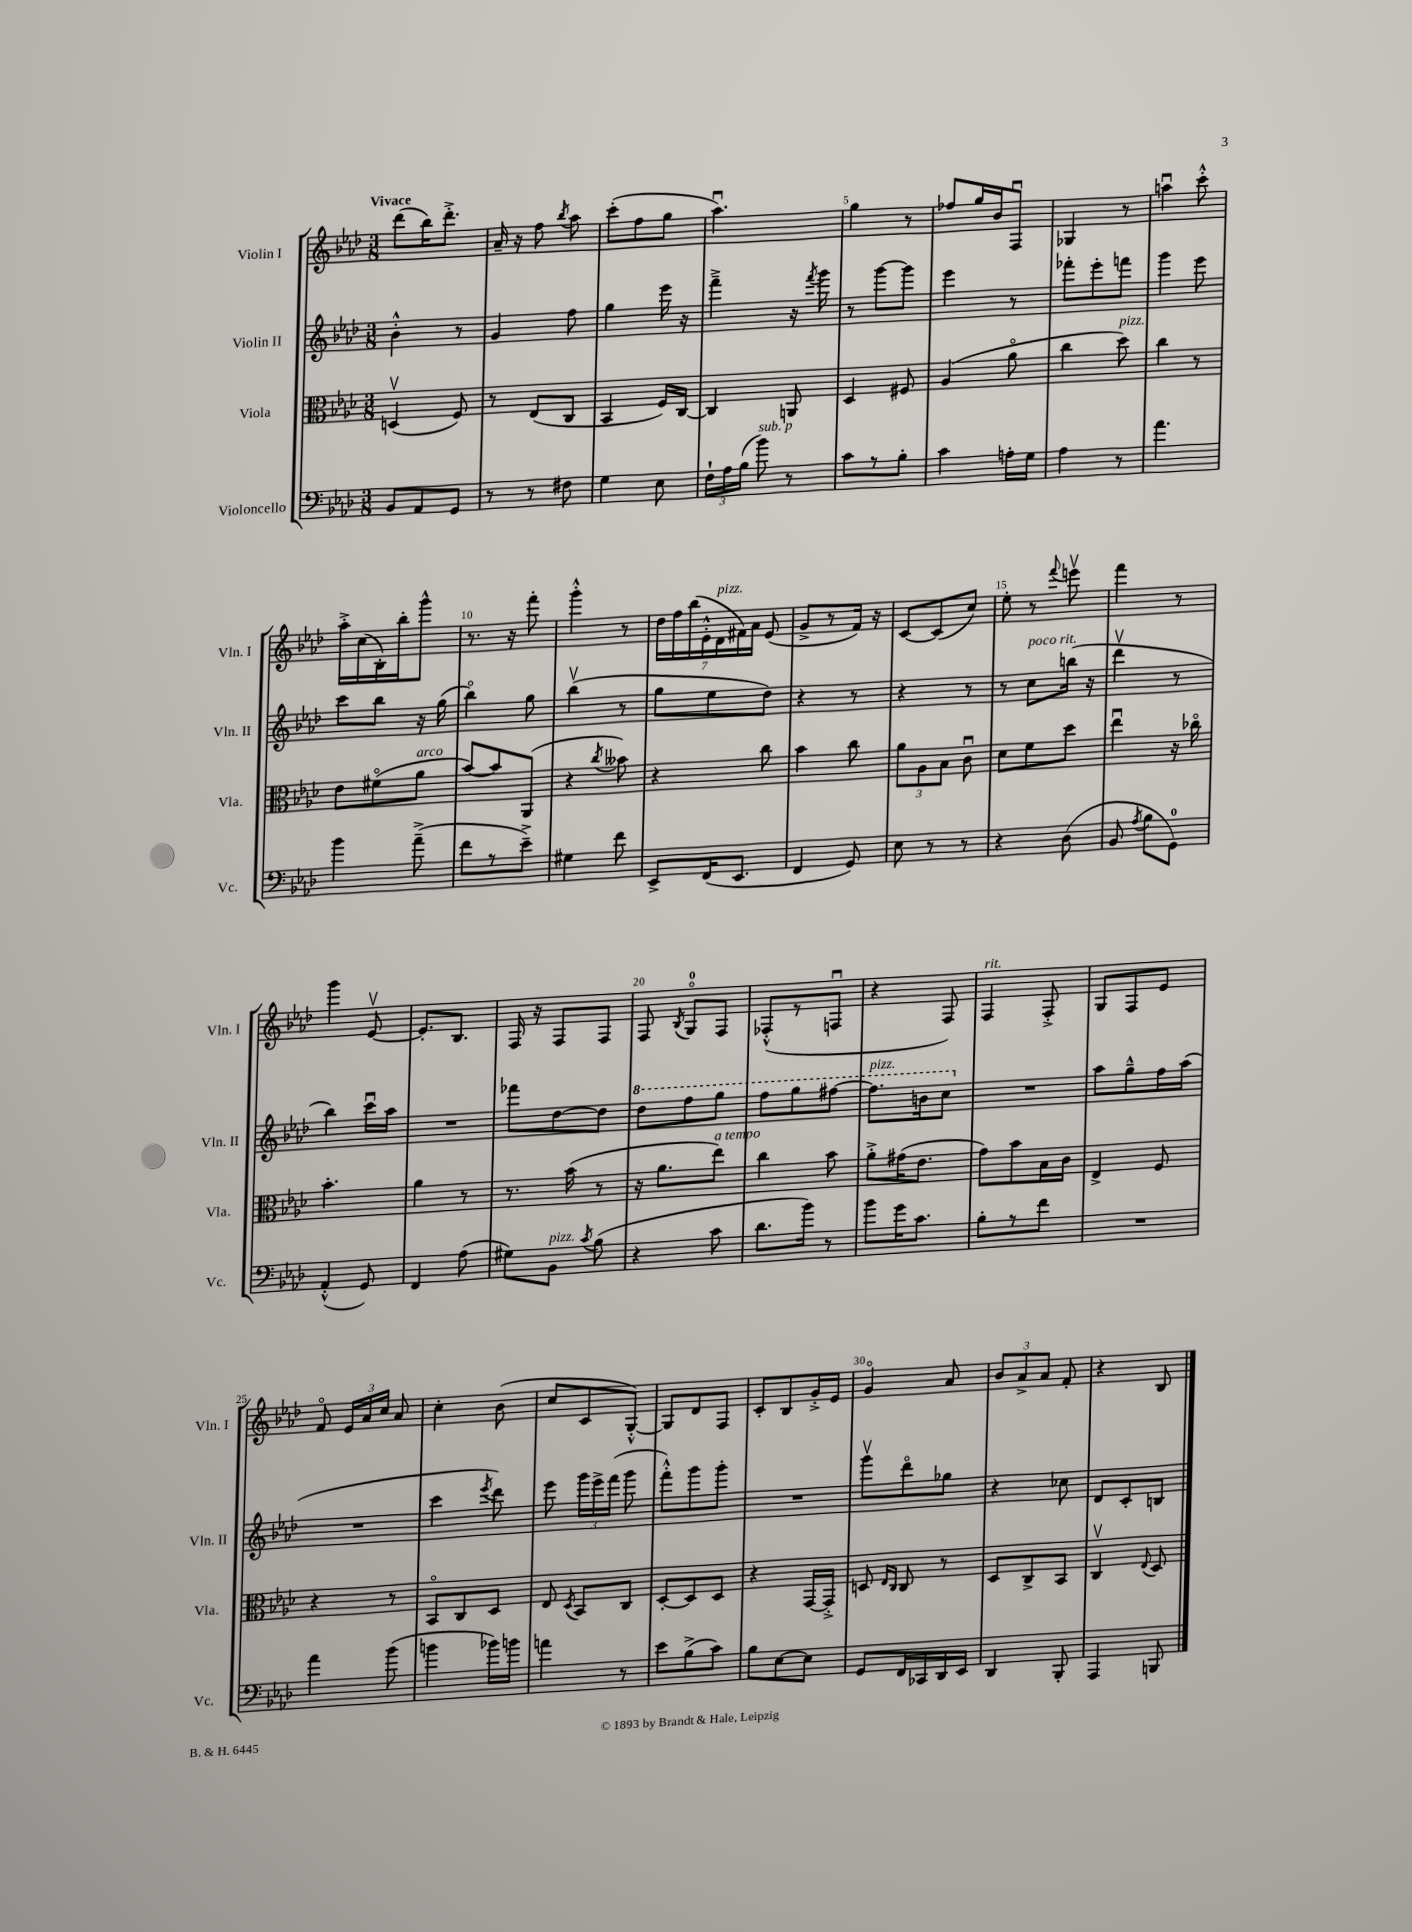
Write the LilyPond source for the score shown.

<<
\new StaffGroup <<
\new Staff = "s0" \with { instrumentName = "Violin I" shortInstrumentName = "Vln. I" } {
    \clef treble \key aes \major \numericTimeSignature \time 3/8 \tempo "Vivace"
    \autoBeamOff des'''8[( bes''16) des'''8.]-.-> |
    aes'16-- r16 f''8 \acciaccatura { bes''8 } aes''8 |
    c'''8[-.( f''8 g''8] |
    aes''4.\downbow) |
    g''4 r8 |
    fes''8[ g''16 bes'16 f8]\downbow |
    ges4 r8 |
    a''4\downbow c'''8-.-^ |
    aes''16[-.-> c''16( bes16-.) bes''16-. g'''8]-^ |
    r8. r16 f'''8-. |
    g'''4-.-^ r8 |
    \tuplet 7/4 { des''16[ f''16 bes''16( ees'16-.-^ des'16^\markup { \italic "pizz." } fis'16) aes'16] } ees'8( |
    g'8[-> r8 f'16]) r16 |
    c'8[~ c'8( c''8]) |
    ees''8-. r8 \appoggiatura { f'''8 } e'''8\upbow |
    f'''4 r8 |
    g'''4 ees'8~\upbow |
    ees'8.[-. bes8.] |
    f16 r16 f8[ f8] |
    f8 \acciaccatura { bes8 } g8[-0\flageolet f8] |
    fes8[-.-^( r8 f8]\downbow |
    r4 f8) |
    f4^\markup { \italic "rit." } f8-.-> |
    g8[ f8 ees'8] |
    f'8\flageolet \tuplet 3/2 { ees'16[ aes'16 c''16] } aes'8 |
    c''4-. bes'8( |
    c''8[ c'8 g8]~-.-^) |
    g8[ des'8 f8] |
    c'8[-. bes8 g'16-.-> ees'16] |
    g'4\flageolet aes'8 |
    \tuplet 3/2 { bes'8[ aes'8-> aes'8] } f'8-. |
    r4 bes8 \bar "|." |
}
\new Staff = "s1" \with { instrumentName = "Violin II" shortInstrumentName = "Vln. II" } {
    \clef treble \key aes \major \numericTimeSignature \time 3/8
    \autoBeamOff bes'4-.-^ r8 |
    g'4 f''8 |
    g''4 ees'''16 r16 |
    f'''4---> r16 \acciaccatura { f'''8 } g'''16 |
    r8 g'''8[~ g'''8] |
    ees'''4 r8 |
    fes'''8[-. ees'''8-. f'''8] |
    g'''4 ees'''8 |
    c'''8[ bes''8] r16 g''16( |
    bes''4\flageolet) g''8 |
    bes''4\upbow( r8 |
    g''8[ ees''8 des''8]) |
    r4 r8 |
    r4 r8 |
    r8 c''8[^\markup { \italic "poco rit." } b''16]( r16 |
    des'''4\upbow r8 |
    bes''4) c'''16[\downbow aes''16] |
    R4. |
    fes'''8[ des''8~ des''8] |
    \ottava #1 des'''8[ f'''8 g'''8] |
    f'''8[ g'''8 fis'''8]~ |
    fis'''8.[^\markup { \italic "pizz." } b''16 c'''8] \ottava #0 |
    R4. |
    aes''8[ g''8---^ f''16 aes''16]( |
    R4. |
    c'''4 \acciaccatura { ees'''8 } des'''8) |
    ees'''8 \tuplet 3/2 { g'''16[ ees'''16-> f'''16]( } g'''8 |
    f'''8[-.-^) g'''8 g'''8]-. |
    R4. |
    g'''8[\upbow des'''8\flageolet ges''8] |
    r4 ces''8 |
    des'8[ c'8-. b8] \bar "|." |
}
\new Staff = "s2" \with { instrumentName = "Viola" shortInstrumentName = "Vla." } {
    \clef alto \key aes \major \numericTimeSignature \time 3/8
    \autoBeamOff d4\upbow( f8) |
    r8 ees8[( c8] |
    bes,4 f16[) c16]~ |
    c4 a,8 |
    des4 fis8 |
    aes4( aes'8\flageolet |
    c''4 des''8^\markup { \italic "pizz." }) |
    c''4 r8 |
    ees'8[ fis'8\flageolet( aes'8]^\markup { \italic "arco" } |
    bes'8[~) bes'8 aes,8]( |
    r4 \acciaccatura { c''8 } beses'8) |
    r4 c''8 |
    bes'4 c''8 |
    \tuplet 3/2 { aes'8[ aes8 bes8] } c'8\downbow |
    des'8[ f'8 des''8] |
    ees''4\downbow r16 ces''16\flageolet |
    bes'4.-. |
    aes'4 r8 |
    r8. bes'16( r8 |
    r16 aes'8.[ ees''8]^\markup { \italic "a tempo" }) |
    c''4 bes'8 |
    aes'8[-.-> gis'16( ees'8.] |
    g'8[) bes'8 bes16 c'16] |
    ees4-> f8 |
    r4 r8 |
    bes,8[\flageolet c8 des8] |
    ees8 \acciaccatura { des8 } bes,8[ c8] |
    des8[~-. des8 des8] |
    r4 g,16[~ g,16]-.-> |
    d8 \grace { ees16[ c16] } c8 r8 |
    des8[ c8-> bes,8] |
    c4\upbow \appoggiatura { ees8 } des8 \bar "|." |
}
\new Staff = "s3" \with { instrumentName = "Violoncello" shortInstrumentName = "Vc." } {
    \clef bass \key aes \major \numericTimeSignature \time 3/8
    \autoBeamOff bes,8[ aes,8 g,8] |
    r8 r8 fis8 |
    g4 ees8 |
    \tuplet 3/2 { f16[-! aes16 bes16]( } bes'8^\markup { \italic "sub. p" }) r8 |
    c'8[ r8 bes8]-. |
    c'4 a16[-. g16] |
    aes4 r8 |
    aes'4. |
    bes'4 aes'8--->( |
    f'8[ r8 ees'8]--->) |
    gis4 f'8 |
    ees,8[-> f,16( ees,8.] |
    f,4 g,8) |
    ees8 r8 r8 |
    r4 des8( |
    bes,8 \acciaccatura { aes8 } bes8[ g,8]-0) |
    aes,4-.-^( g,8) |
    f,4 aes8( |
    gis8[) bes,8]^\markup { \italic "pizz." } \acciaccatura { c'8 } bes8( |
    r4 c'8 |
    des'8.[ bes'16]) r8 |
    bes'8[ g'16 c'8.] |
    bes8[-. r8 f'8] |
    R4. |
    aes'4 bes'8( |
    b'4 bes'16[) b'16] |
    a'4 r8 |
    ees'8[ bes8->( c'8]) |
    bes8[ ees8~ ees8] |
    g,8[ f,16 ces,16 des,16 ees,16] |
    des,4 bes,,8-. |
    aes,,4 b,,8 \bar "|." |
}
>>
>>
\layout { \context { \Score \override BarNumber.break-visibility = ##(#f #t #t) barNumberVisibility = #(every-nth-bar-number-visible 5) } }
